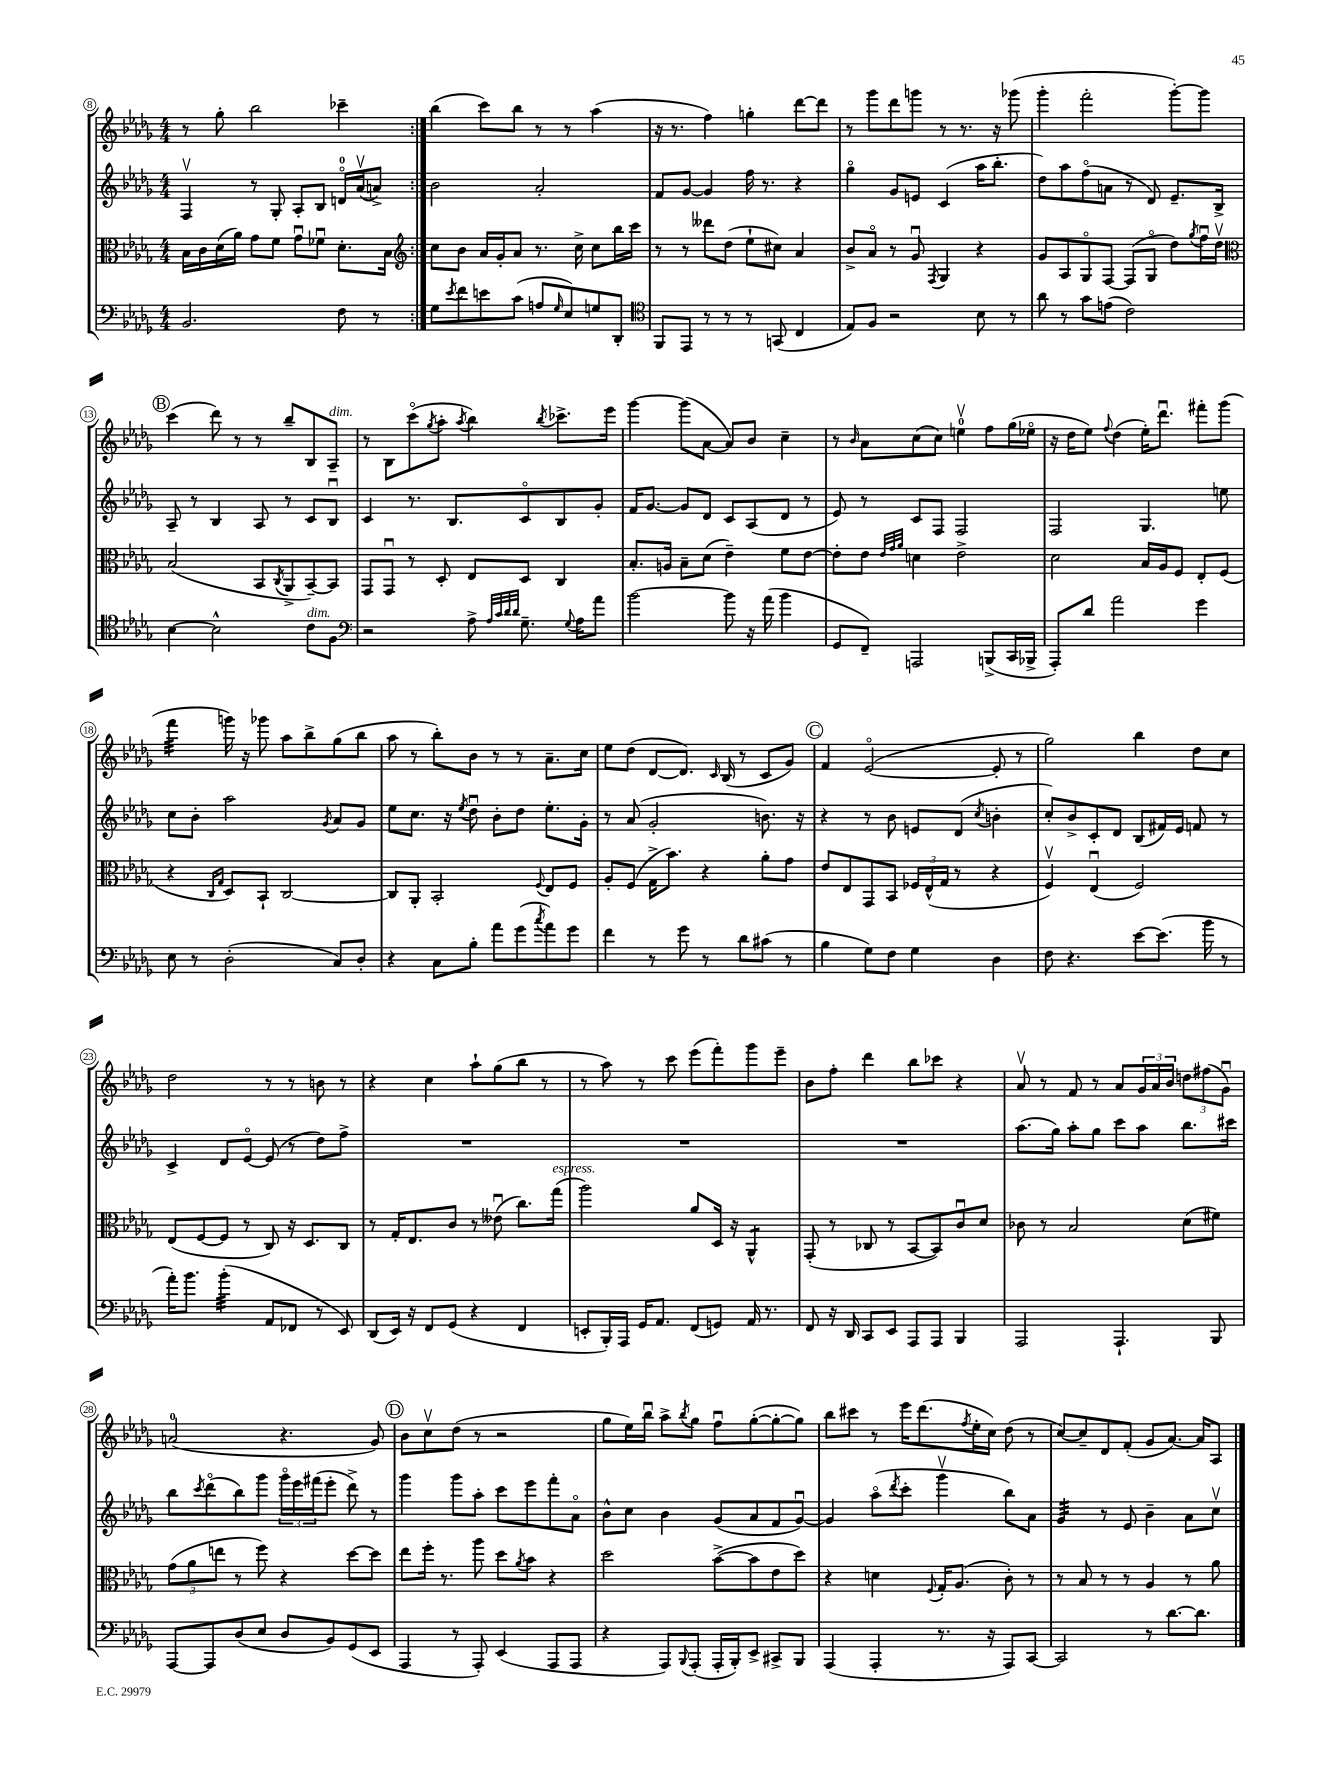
<<
\new StaffGroup <<
\new Staff = "s0" {
    \clef treble \key des \major \numericTimeSignature \time 4/4
    \repeat volta 2 { r8 ges''8-. bes''2 ces'''4-- | }
    bes''4( c'''8) bes''8 r8 r8 aes''4( |
    r16 r8. f''4) g''4-. des'''8~ des'''8 |
    r8 ges'''8 des'''8 g'''8 r8 r8. r16 ges'''8( |
    ges'''4-. f'''2-. ges'''8~-.) ges'''8 |
    \mark \markup { \circle "B" } c'''4( des'''8) r8 r8 bes''8-- bes8 aes8--^\markup { \italic "dim." } |
    r8 bes8 c'''8\flageolet( \acciaccatura { ges''8 } aes''8-. \acciaccatura { aes''8 } bes''4) \acciaccatura { bes''8 } ces'''8.-> ees'''16 |
    ges'''4~ ges'''8( aes'8~ aes'8) bes'8 c''4-- |
    r8 \grace { bes'16 } aes'8 c''8( c''8) e''4-0\upbow f''8 ges''16( ees''16\flageolet |
    r16 des''16 ees''8) \appoggiatura { f''8 } des''4( ees''16-.) des'''8.\downbow fis'''8-. ges'''8( |
    f'''4:32 g'''16) r16 ges'''8 aes''8 bes''8-> ges''8( bes''8 |
    aes''8 r8 bes''8-.) bes'8 r8 r8 aes'8.-- c''16 |
    ees''8 des''8( des'8~ des'8.) \grace { c'16 } bes16( r8 c'8 ges'8) |
    \mark \markup { \circle "C" } f'4 ees'2~\flageolet( ees'8-. r8 |
    ges''2) bes''4 des''8 c''8 |
    des''2 r8 r8 b'8 r8 |
    r4 c''4 aes''8-! ges''8( bes''8 r8 |
    r8 aes''8) r8 c'''8 ees'''8( f'''8-.) ges'''8 ees'''8-- |
    bes'8 f''8-. des'''4 bes''8 ces'''8 r4 |
    aes'8\upbow r8 f'8 r8 aes'8 \tuplet 3/2 { ges'16 aes'16 bes'16 } \tuplet 3/2 { d''8 fis''8( ges'8\downbow) } |
    a'2-0( r4. ges'8) |
    \mark \markup { \circle "D" } bes'8 c''8\upbow des''8( r8 r2 |
    ges''8 ees''16) bes''16\downbow aes''8-> \acciaccatura { bes''8 } ges''8 f''8\downbow ges''8~-.( ges''8~-. ges''8) |
    bes''8 cis'''8 r8 ees'''16 des'''8.( \acciaccatura { f''8 } ees''16-. c''16) des''8( r8 |
    c''8~) c''8-- des'8 f'8-.( ges'8 aes'8.~) aes'16 aes8 \bar "|." |
}
\new Staff = "s1" {
    \clef treble \key des \major \numericTimeSignature \time 4/4
    \repeat volta 2 { f4\upbow r8 ges8-. aes8-. bes8 d'16-0\flageolet aes'16\upbow( a'8->) | }
    bes'2 aes'2-. |
    f'8 ges'8~ ges'4 f''16 r8. r4 |
    ges''4\flageolet ges'8 e'8 c'4( aes''16 bes''8.-. |
    des''8) aes''8 f''8\flageolet( a'8 r8 des'8) ees'8.-- bes16-> |
    \mark \markup { \circle "B" } aes8-- r8 bes4 aes8 r8 c'8 bes8\downbow |
    c'4 r8. bes8. c'8\flageolet bes8 ges'8-. |
    f'16 ges'8.~ ges'8 des'8 c'8 aes8( des'8 r8 |
    ees'8) r8 c'8 f8 f2 |
    f2 ges4. e''8 |
    c''8 bes'8-. aes''2 \acciaccatura { ges'8 } aes'8 ges'8 |
    ees''8 c''8. r16 \acciaccatura { ees''8 } des''8\downbow bes'8-. des''8 ees''8.-. ges'16-. |
    r8 aes'8( ges'2-. b'8.) r16 |
    \mark \markup { \circle "C" } r4 r8 bes'8 e'8 des'8( \acciaccatura { c''8 } b'4-. |
    c''8-.) bes'8-> c'8-. des'8 bes8( fis'16) ees'16 f'8 r8 |
    c'4-> des'8 ees'8~\flageolet ees'8( r8 des''8) f''8-> |
    R1 |
    R1 |
    R1 |
    aes''8.( ges''16) aes''8-. ges''8 c'''8 aes''8 bes''8. cis'''16 |
    bes''8 \acciaccatura { c'''8 } des'''8\flageolet( bes''8) ges'''8 \tuplet 3/2 { ges'''16\flageolet ees'''16 fis'''16( } ees'''8-. des'''8->) r8 |
    \mark \markup { \circle "D" } ges'''4 ges'''8 aes''8-. c'''8 ees'''8 f'''8-. aes'8\flageolet |
    bes'8-^ c''8 bes'4 ges'8( aes'8 f'8 ges'8~\downbow) |
    ges'4 aes''8\flageolet( \acciaccatura { des'''8 } c'''8-. ges'''4\upbow bes''8) aes'8 |
    ges'4:32 r8 ees'8 bes'4-- aes'8 c''8\upbow \bar "|." |
}
\new Staff = "s2" {
    \clef alto \key des \major \numericTimeSignature \time 4/4
    \repeat volta 2 { bes16 c'16 des'16( aes'16) ges'8 f'8 ges'8\downbow fes'8\downbow des'8.-. bes16 | }
    \clef treble c''8 bes'8 aes'16 ges'16-. aes'8 r8. c''16-> c''8 bes''16 c'''16 |
    r8 r8 deses'''8 des''8( ees''8-! cis''8) aes'4 |
    bes'8-> aes'8\flageolet r8 ges'8\downbow \acciaccatura { f8 } ges4 r4 |
    ges'8 aes8 ges8\flageolet f8~ f8( ges8\flageolet des''8) \acciaccatura { ges''8 } f''16\downbow des''16\upbow |
    \mark \markup { \circle "B" } \clef alto bes2( bes,8 \acciaccatura { c8 } aes,8-> bes,8~--) bes,8 |
    ges,8 ges,8\downbow r8 des8-. ees8 des8 c4 |
    bes8.-. a16 bes8-- des'8( ees'4--) f'8 ees'8~ |
    ees'8-. ees'8 \grace { ees'32 ges'32 aes'32 } d'4 ees'2-> |
    des'2 bes16 aes16 f8 ees8-. f8( |
    r4 \grace { c16 ges16 } des8) bes,8-! c2~ |
    c8 aes,8-. bes,2-. \appoggiatura { f8 } ees8 f8 |
    aes8-. f8( ges16-> bes'8.) r4 aes'8-. ges'8 |
    \mark \markup { \circle "C" } ees'8 ees8 ges,8 bes,8 \tuplet 3/2 { fes16 ees16-^( ges16 } r8 r4 |
    f4\upbow) ees4\downbow( f2) |
    ees8( f8~ f8 r8 c8) r16 des8. c8 |
    r8 ges16-. ees8. c'8 r8 eeses'8\downbow( c''8.) ges''16^\markup { \italic "espress." }( |
    aes''2) aes'8 des16 r16 aes,4:8-^ |
    ges,8-.( r8 ces8 r8 bes,8~ bes,8) c'8\downbow des'8 |
    ces'8 r8 bes2 des'8( fis'8) |
    \tuplet 3/2 { ges'8( aes'8 e''8 } r8 f''8) r4 des''8~ des''8 |
    \mark \markup { \circle "D" } ees''8 f''16-. r8. aes''8 des''8 \acciaccatura { aes'8 } bes'8 r4 |
    des''2 bes'8~->( bes'8 ees'8 des''8) |
    r4 d'4 \appoggiatura { f8 } ges16-. aes8.( c'8-.) r8 |
    r8 bes8 r8 r8 aes4 r8 aes'8 \bar "|." |
}
\new Staff = "s3" {
    \clef bass \key des \major \numericTimeSignature \time 4/4
    \repeat volta 2 { bes,2. f8 r8 | }
    ges8 \acciaccatura { ees'8 } f'8 e'8 c'8( a8 \grace { ges16 } ees8) g8 des,8-. |
    \clef tenor f,8 ees,8 r8 r8 r8 g,8( c4 |
    ees8) f8 r2 bes8 r8 |
    aes'8 r8 ges'8 e'8( c'2) |
    \mark \markup { \circle "B" } bes4~ bes2-^ c'8^\markup { \italic "dim." } f8 |
    \clef bass r2 aes8-> \grace { aes32 c'32 des'32 des'32 } ges8.-- \appoggiatura { ges8 } aes16 aes'8 |
    bes'2~ bes'8 r16 aes'16( bes'4 |
    ges,8 f,8--) a,,2 b,,8->( c,16 bes,,16-> |
    aes,,8-.) des'8 aes'2 ges'4 |
    ees8 r8 des2-.( c8) des8-. |
    r4 c8 bes8-. aes'8 ges'8( \acciaccatura { c''8 } aes'8) ges'8 |
    f'4 r8 ges'8 r8 des'8 cis'8( r8 |
    \mark \markup { \circle "C" } bes4 ges8) f8 ges4 des4 |
    f8 r4. ees'8~ ees'8.( bes'16 r8 |
    aes'16-.) bes'8. bes'4:32-.( aes,8 fes,8 r8 ees,8) |
    des,8( ees,16) r16 f,8 ges,8( r4 f,4 |
    e,8-. bes,,16-.) aes,,16 ges,16 aes,8. f,8( g,8) aes,16 r8. |
    f,8 r16 des,16 c,8 ees,8 aes,,8 aes,,8 bes,,4 |
    aes,,2 aes,,4.-! bes,,8 |
    aes,,8~ aes,,8 des8( ees8 des8 bes,8) ges,8( ees,8 |
    \mark \markup { \circle "D" } aes,,4 r8 aes,,8-.) ees,4( aes,,8 aes,,8 |
    r4 aes,,8) \appoggiatura { bes,,8 } aes,,8-.( aes,,16-. bes,,16-.) ees,8-> cis,8-> bes,,8 |
    aes,,4( aes,,4-. r8. r16 aes,,8) c,8~ |
    c,2 r8 des'8.~ des'8. \bar "|." |
}
>>
>>
\layout { \context { \Score currentBarNumber = #8 \override BarNumber.stencil = #(make-stencil-circler 0.1 0.3 ly:text-interface::print) } }
